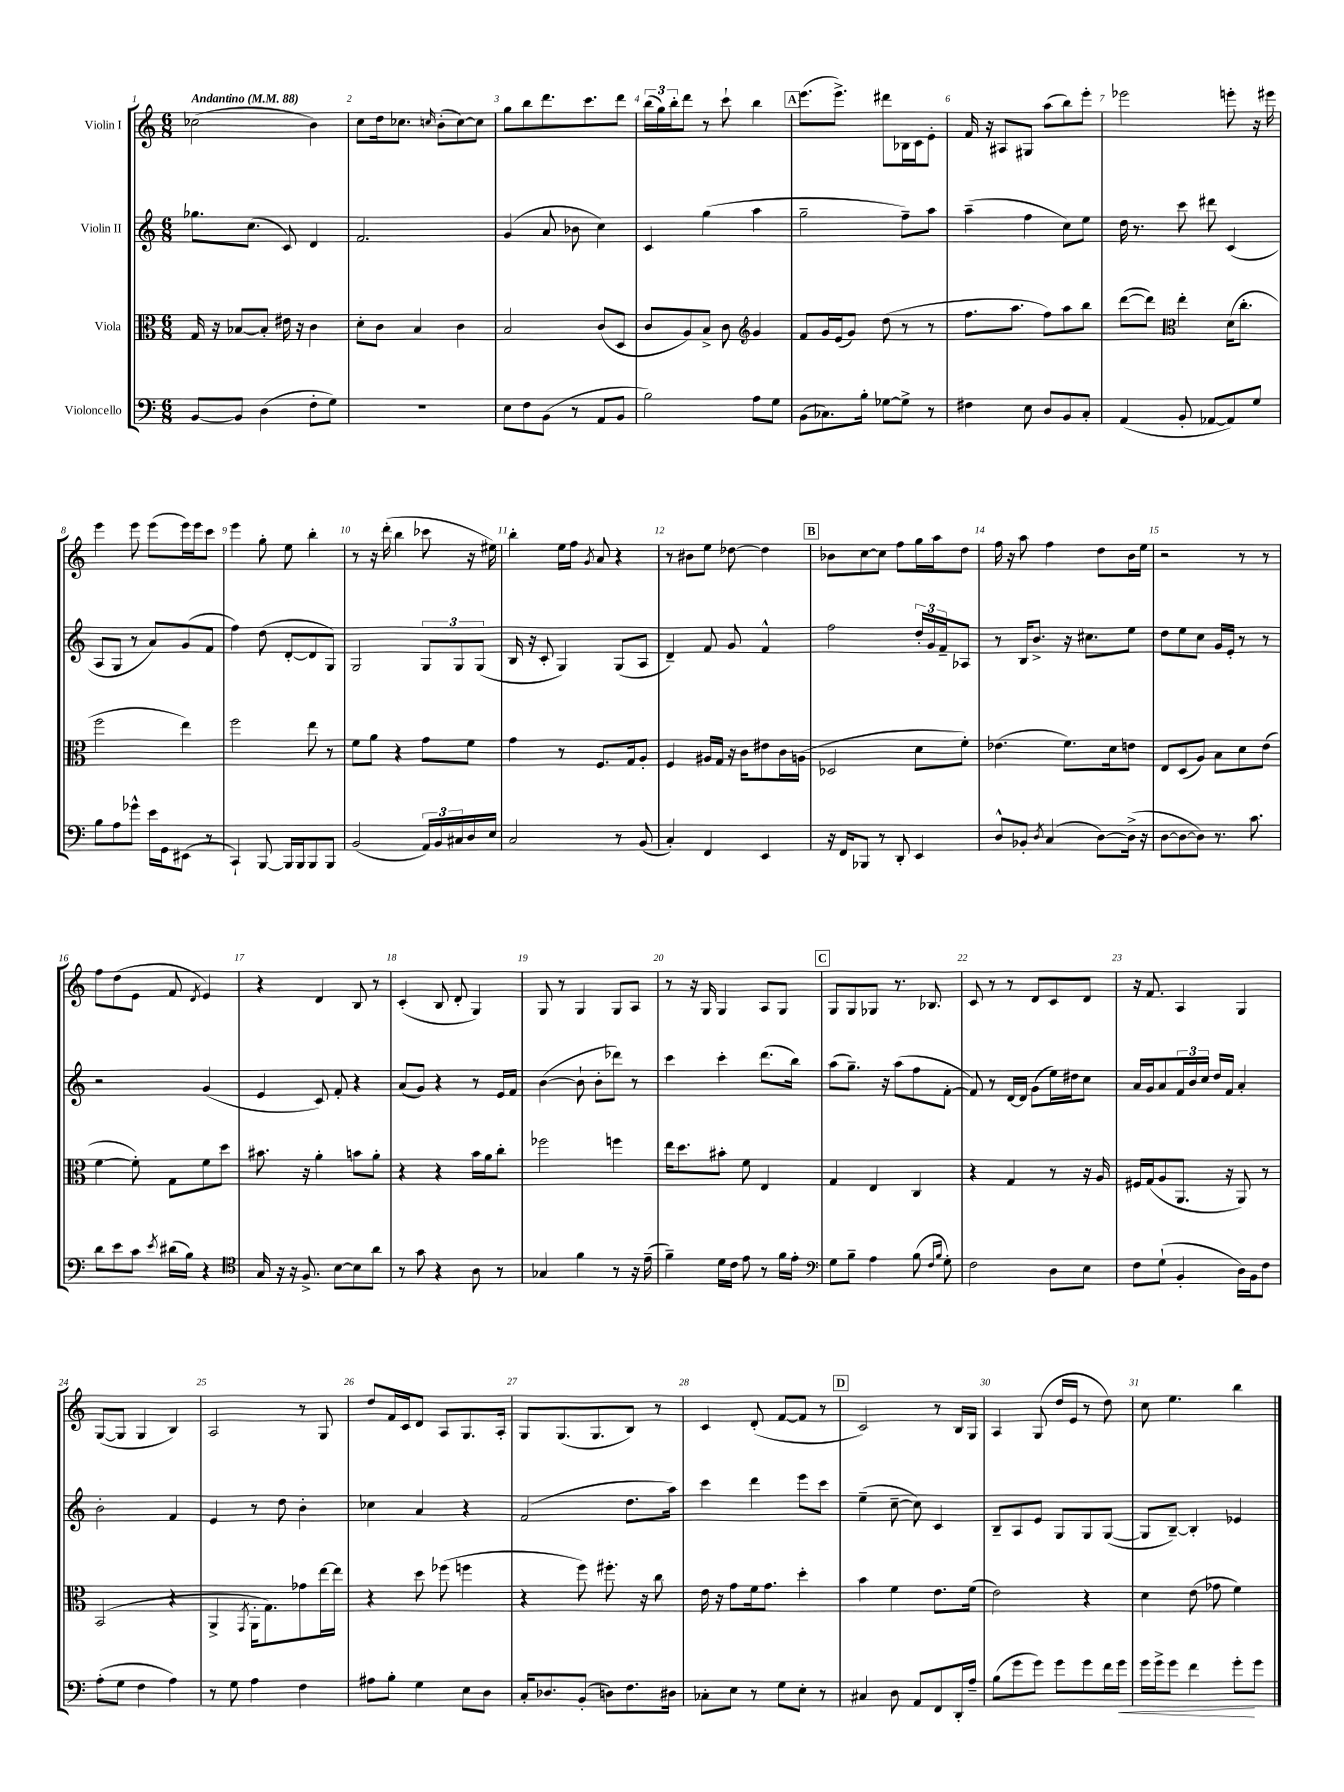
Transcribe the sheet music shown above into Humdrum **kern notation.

**kern	**kern	**kern	**kern
*staff4	*staff3	*staff2	*staff1
*clefF4	*clefC3	*clefG2	*clefG2
*k[]	*k[]	*k[]	*k[]
*M6/8	*M6/8	*M6/8	*M6/8
*MM88	*MM88	*MM88	*MM88
[8BB	16G	8.gg-	(2cc-
.	16r	.	.
8BB]	[8B-	.	.
.	.	(8.cc	.
(4D	8B-']	.	.
.	16e#	8c)	.
.	16r	.	.
8F'	4c	4d	4b)
8G)	.	.	.
=	=	=	=
2.r	8d'	2.f	8cc
.	8c	.	16dd
.	.	.	8.cc-
.	4B	.	.
.	.	.	16qqcc
.	.	.	(8b'
.	4c	.	[8cc)
.	.	.	8cc]
=	=	=	=
8E	2B	(4g	8gg
8F	.	.	8bb
(8BB	.	8a	8.ddd
8r	.	8b-	.
.	.	.	8.ccc
8AA	(8c	4cc)	.
8BB	8D	.	8ddd
=	=	=	=
2B)	8c	4c	(24bb
.	.	.	24gg)
.	.	.	24bb'
.	8A)	.	8ddd
.	8B^	(4gg	8r
.	8c	.	8ccc`
*	*clefG2	*	*
8A	4g	4aa	4bb
8G	.	.	.
=	=	=	=
(8BB	8f	2gg~	(8.eee
8.C-)	16g	.	.
.	(16e	.	8.eee^)
.	8g)	.	.
16B'	.	.	.
[8G-	(8dd	.	8ddd#
8G-^]	8r	8ff~)	16B-
.	.	.	16c
8r	8r	8aa	8e'
=	=	=	=
4F#	8.ff	(4aa~	16f
.	.	.	16r
.	.	.	8A#
.	8.aa	.	.
8E	.	4ff	8G#
8D	8ff)	.	(8aa
8BB	8aa	8cc)	8bb)
8C'	8bb	8ee	8eee'
=	=	=	=
(4AA	([8ddd	16dd	2eee-
.	.	8.r	.
.	8ddd])	.	.
*	*clefC3	*	*
8BB'	4ee'	8ccc	.
[8AA-	.	8ddd#	.
8AA-])	(16d	(4c	8eee'
.	8.cc'	.	.
8G	.	.	16r
.	.	.	16eee#
=	=	=	=
8B	2ff	8A	4eee
8A	.	8G	.
8g-^^	.	8r	8eee
16e	.	8a)	(8eee
16GG	.	.	.
(8EE#	4ee)	(8g	16eee)
.	.	.	16eee
8r	.	8f	8ccc
=	=	=	=
4CC`)	2ff	4ff)	4eee
[8BBB	.	(8dd	8gg'
16BBB]	.	[8d'	8ee
16BBB	.	.	.
8BBB	8ee	8d]	4bb'
8BBB	8r	8G)	.
=	=	=	=
(2BB	8f	2G	8r
.	8a	.	16r
.	.	.	(16ddd'
.	4r	.	4bb
24AA)	8g	12G	8ccc-
24BB	.	.	.
24C#	.	12G	.
16D	8f	.	16r
.	.	(12G	.
16E	.	.	16ee#)
=	=	=	=
2C	4g	16B	4bb'
.	.	16r	.
.	.	8c'	.
.	8r	4G)	16ee
.	.	.	16ff
.	.	.	8qg
.	8.F	.	8a
8r	.	(8G	4r
.	16G	.	.
(8BB	8A'	8A	.
=	=	=	=
4C')	4F	4d~)	8r
.	.	.	8b#
4FF	16A#	8f	8ee
.	16G	.	.
.	16r	8g	[8dd-
.	16c	.	.
4EE	8e#	4f^^	4dd-]
.	16c	.	.
.	(16A	.	.
=	=	=	=
16r	2D-	2ff	8b-
16FF	.	.	.
8BBB-	.	.	[8cc
8r	.	.	8cc]
8DD'	.	.	8ff
4EE	8d	24dd'	16gg
.	.	24g	.
.	.	.	16aa
.	.	24f~	.
.	8f')	8A-	8dd
=	=	=	=
8D^^	(4.e-	8r	16ff
.	.	.	16r
8BB-'	.	16B	8aa
.	.	8.b^	.
8qD	.	.	.
(4C	.	.	4ff
.	8.f)	16r	.
.	.	8.cc#	.
[8D)	.	.	8dd
.	16d	.	.
(16D^]	8e	8ee	16b
16r	.	.	16ee
=	=	=	=
[8D	8E	8dd	2r
8D_	(8D	8ee	.
8D])	8A)	8cc	.
8.r	8B	16g	.
.	.	16e'	.
.	8d	8r	8r
8.c	.	.	.
.	(8e	8r	8r
=	=	=	=
8d	[4f	2r	8ff
8e	.	.	(8dd
8c	8f'])	.	8e
8qe	.	.	.
(16d#	8G	.	8f
16B)	.	.	.
.	.	.	8qd
4r	8f	(4g	4e)
.	8dd	.	.
=	=	=	=
*clefC4	*	*	*
16G	8.b#	4e	4r
16r	.	.	.
16r	.	.	.
8.F^	16r	.	.
.	4a'	8c)	4d
[8B	.	8f'	.
8B]	8b	4r	8B
8a	8a'	.	8r
=	=	=	=
8r	4r	(8a	(4c'
8g	.	8g)	.
4r	4r	4r	8B
.	.	.	8d'
8A	16b	8r	4G)
.	16a	.	.
8r	8cc'	16e	.
.	.	16f	.
=	=	=	=
4G-	2ff-	([4b	8G
.	.	.	8r
4f	.	8b`]	4G
.	.	8b'	.
8r	4ff	8ddd-)	8G
16r	.	8r	8A
(16e~	.	.	.
=	=	=	=
4f~)	16ee	4ccc	8r
.	8.dd	.	.
.	.	.	16r
.	.	.	16G
16d	8b#'	4ccc'	4G
16c	.	.	.
8e	8f	.	.
8r	4E	(8.ddd	8A
16f	.	.	8G
16e'	.	16bb)	.
=	=	=	=
*clefF4	*	*	*
8G	4G	(8aa	8G
8B~	.	8.gg~)	8G
4A	4E	.	8G-
.	.	16r	.
.	.	(8aa	8.r
(8B	4C	8ff	.
.	.	.	8.B-
16qqF	.	.	.
16qqB	.	.	.
8G')	.	[8f'	.
=	=	=	=
2F	4r	8f])	8c
.	.	8r	8r
.	4G	[16d	8r
.	.	16d]	.
.	.	(8g	8d
8D	8r	16ee)	8c
.	.	16dd#	.
8E	16r	8cc	8d
.	16A	.	.
=	=	=	=
8F	16F#	16a	16r
.	(16G	16g	8.f
(8G`	8A	8a	.
4BB'	8.AA	24f	4A
.	.	24b	.
.	.	24cc	.
.	.	16dd	.
.	16r	16f	.
16D)	8AA)	4a'	4G
16BB	.	.	.
8F	8r	.	.
=	=	=	=
(8A'	(2BB	2b'	([8G
8G	.	.	8G]
4F	.	.	4G
4A)	4r	4f	4B)
=	=	=	=
8r	4AA^	4e	2A
8G	.	.	.
.	8qGG	.	.
4A	16AA'	8r	.
.	8.G)	.	.
.	.	8dd	.
4F	8g-	4b'	8r
.	[16ee	.	8G
.	16ee]	.	.
=	=	=	=
8A#	4r	4cc-	8dd
8B'	.	.	16f
.	.	.	16c
4G	8dd	4a	8d
.	(8ff-	.	8A
8E	4ff	4r	8.G
8D	.	.	.
.	.	.	16A'
=	=	=	=
16C'	4r	(2f	8G
8.D-	.	.	.
.	.	.	(8.G
(8BB'	8ff)	.	.
.	.	.	8.G
8D)	8.ff#'	.	.
8.F	.	8.dd	8B)
.	16r	.	.
.	8cc	.	8r
16D#	.	16aa)	.
=	=	=	=
8C-'	16e	4ccc	4c
.	16r	.	.
8E	8g	.	.
8r	16f	4ddd	(8d'
.	8.g	.	.
8G	.	.	[8f
8E'	4dd'	8eee	8f]
8r	.	8ccc	8r
=	=	=	=
4C#	4b	(4ee~	2c)
8D	4f	[8cc~	.
8AA	.	8cc])	.
8FF	8.e	4c	8r
16DD'	.	.	16B
16A~	(16f	.	16G
=	=	=	=
(8B	2e)	8B~	4A
8g	.	8A	.
8g)	.	8e	(8G
8g	.	8G	16dd
.	.	.	16e
8g	4r	8G	8r
16f	.	([8G	8dd)
16g	.	.	.
=	=	=	=
16g	4d	8G]	8cc
16g^	.	.	.
8g	.	[8B~)	4.ee
4f	(8e	4B']	.
.	8g-	.	.
8g'	4f)	4e-	4bb
8g	.	.	.
==	==	==	==
*-	*-	*-	*-
